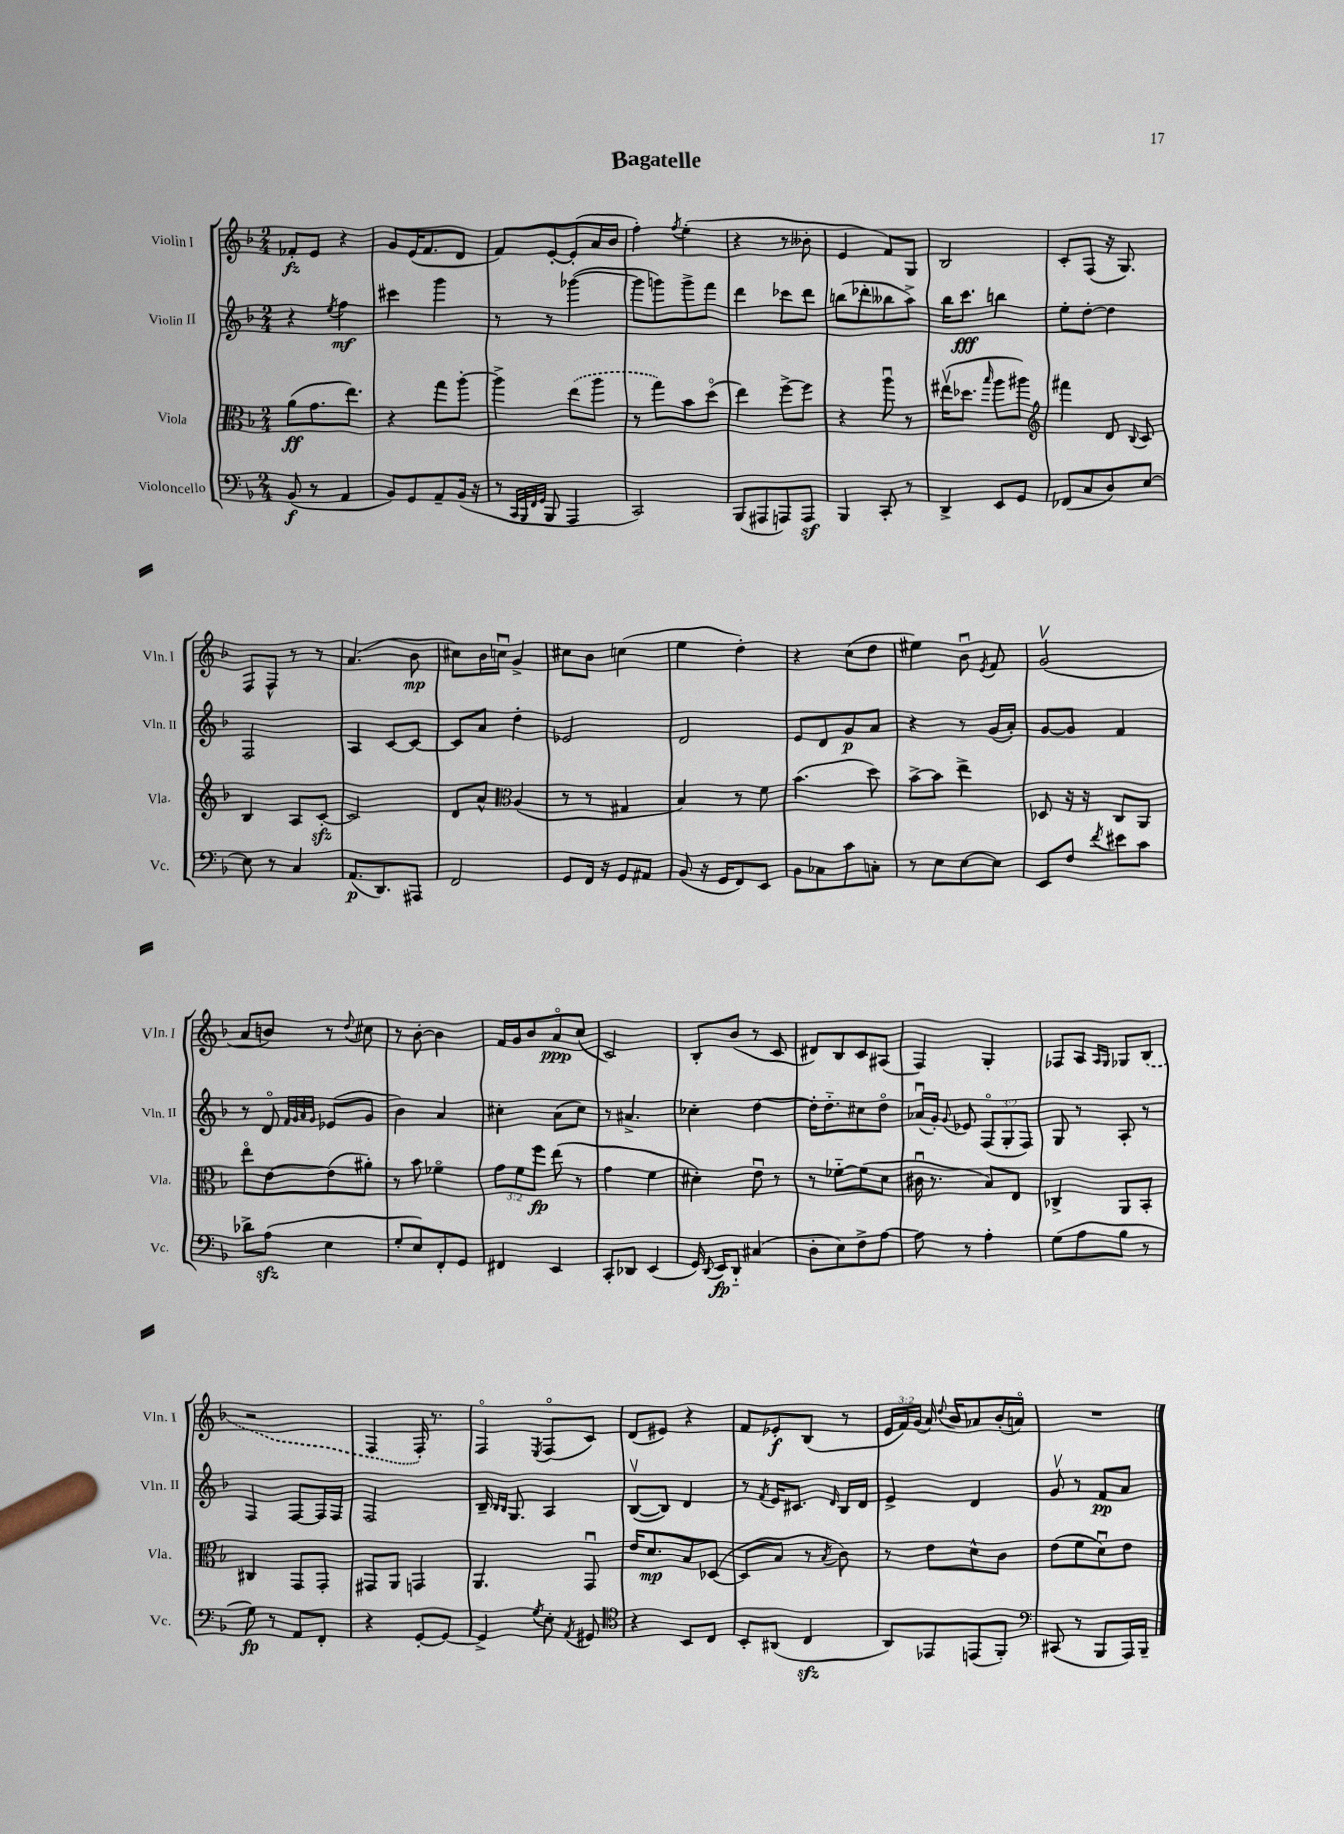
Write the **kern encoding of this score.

**kern	**kern	**kern	**kern
*staff4	*staff3	*staff2	*staff1
*clefF4	*clefC3	*clefG2	*clefG2
*k[b-]	*k[b-]	*k[b-]	*k[b-]
*M2/4	*M2/4	*M2/4	*M2/4
(8BB-	(8a	4r	8f-'
8r	8.g	.	8e
.	.	8qee	.
4AA	.	4ff	4r
.	8.ee)	.	.
=	=	=	=
8BB-)	4r	4ccc#	8g
8GG	.	.	(16e
.	.	.	8.f
8AA~	8gg	4ggg	.
(16BB-	[8aa'	.	8d
16r	.	.	.
=	=	=	=
8r	4aa^]	8r	8f)
32qqCC	.	.	.
32qqBBB-	.	.	.
32qqFF	.	.	.
32qqGG	.	.	.
8BBB-	.	8r	[8e'
4AAA	(8ee	([4ggg-	(8e']
.	8aa	.	16a
.	.	.	16b-
=	=	=	=
2CC)	8r	8ggg-]	4ff')
.	8gg)	8ggg)	.
.	.	.	8qff
.	8b-	8ggg^	(4ee'
.	(8ddo	8fff	.
=	=	=	=
(8BBB-	4ee)	4ddd	4r
8AAA#	.	.	.
8AAA)	[8ff^	8ccc-	8r
8AAA	8ff]	8ddd	8b--'
=	=	=	=
4BBB-	4r	(8bb	4e
.	.	8ddd-'	.
8CC'	8aau	8bb--	8f)
8r	8r	8aa^)	8G
=	=	=	=
4DD^	(16ee#v	16bb-	2B-
.	8.dd-	8.ccc	.
.	16qqbb-	.	.
8EE	8aa	4bb	.
8GG	8aa#)	.	.
=	=	=	=
*	*clefG2	*	*
(8FF-	4fff#	8ee'	8c'
8C	.	[8dd'	(8F
8D)	8d	4dd]	16r
.	.	.	8.G)
.	8qqB-	.	.
[8E	8c	.	.
=	=	=	=
8E]	4B-	2F	8F
8r	.	.	8F^^
4C	8A	.	8r
.	[8c'	.	8r
=	=	=	=
(8.AA	2c]	4A	(4.a
8.DD)	.	.	.
.	.	[8c	.
8AAA#	.	8c_	8b-
=	=	=	=
2FF	8d	8c]	8cc#)
.	8a^^	8a	16b-
.	.	.	16ccu
*	*clefC3	*	*
.	(4A	4dd'	4g^
=	=	=	=
8GG	8r	2e-	8cc#
16FF	8r	.	8b-
16r	.	.	.
8GG	4G#	.	(4cc
8AA#	.	.	.
=	=	=	=
(8BB-	4B-)	2d	4ee
16r	.	.	.
16GG	.	.	.
8FF)	8r	.	4dd')
8EE	8f	.	.
=	=	=	=
8BB-	(4.b-	8e	4r
8C-	.	8d	.
8c	.	8g	(8cc
8C'	8dd)	8a	8dd
=	=	=	=
8r	[8b-^	4r	4ee#)
8E	8b-]	.	.
[8E	4ee^	8r	8b-u
.	.	.	8qe
8E]	.	(16g	8f
.	.	16a')	.
=	=	=	=
8EE	8D-	[8g	(2gv
8F	16r	8g]	.
.	16r	.	.
8qf	.	.	.
8e#	8C	4f	.
8c	8AA	.	.
=	=	=	=
8d-^	8eeo	8r	8a
(8A	[8e	8do	8b)
.	.	32qqf	.
.	.	32qqg	.
.	.	32qqa	.
.	.	32qqg	.
4E	(8e]	(8e-	8r
.	.	.	8qqdd
.	8a#')	8g	8cc#
=	=	=	=
8G'	8r	4b-)	8r
8E)	8b-	.	[8b-'
8FF'	4f-o	4a	4b-]
8GG	.	.	.
=	=	=	=
4FF#	12g	4cc#'	16f
.	.	.	16g
.	12f	.	.
.	.	.	8b-
.	12ff	.	.
4EE	(8ee	(8a	8ao
.	8r	8cc#)	(8cc
=	=	=	=
8CC'	4g	8r	2c)
8DD-	.	4.a#^	.
(4EE	4f	.	.
=	=	=	=
16GG)	4d#')	4cc-'	8B-'
8qqDD	.	.	.
16EE	.	.	.
8DD'~	.	.	(8b-
(4C#	8eu	[4dd	8r
.	8r	.	8c
=	=	=	=
8D'	8r	16dd']	8d#)
.	.	8.dd'~	.
8E)	[8f-'~	.	8B-
8F^	(8f-]	8cc#	8c
[8A	8d	8ddo	(8A#
=	=	=	=
8A]	16c#u	(16a-u	4F)
.	8.r	16g')	.
.	.	8qqg	.
8r	.	8e-	.
4A'	8B-)	(12Fo	4G'
.	.	12G'	.
.	8E	.	.
.	.	12F)	.
=	=	=	=
(8G	4C-^	8G	8F-
8A	.	8r	8A
.	.	.	16qqA
.	.	.	16qqG
8B-	8AA	8A'	8G-
8r	8BB-'	8r	(8B-
=	=	=	=
8G)	4C#	4F	2r
8r	.	.	.
8AA	8GG	[8F	.
8FF'	8GG'	16F]	.
.	.	16F	.
=	=	=	=
4r	8GG#	2F	4F
.	8AA	.	.
[8GG'	4GG	.	16F')
.	.	.	8.r
8GG_	.	.	.
=	=	=	=
4GG^]	4.AA	16B-~	4Fo
.	.	16qqB-	.
.	.	16qqB-	.
.	.	8.G	.
8qG	.	.	8qE
8E'	.	4A	(8Fo
8qAA	.	.	.
8GG#	8GGu	.	8c)
=	=	=	=
*clefC4	*	*	*
4r	16e	([8B-v	(8d
.	8.d	.	.
.	.	8B-])	8e#)
8BB-	8B-	4d	4r
8C	([8D-	.	.
=	=	=	=
8BB-'	8D-]	8r	8f
.	.	8qf	.
(8AA#	8B-	16e	8e-'
.	.	8.c#	.
4C	8r	.	(8B-
.	8qB-	16qqd	.
.	8c)	16B-	8r
.	.	16d	.
=	=	=	=
8AA)	8r	4e^	24e
.	.	.	24f)
.	.	.	(24g
8EE-	8e	.	16a)
.	.	.	8qqdd
.	.	.	16b-
(8EE	8d^^	4d	8a-
8FF')	8c	.	(16b-'
.	.	.	16ao)
=	=	=	=
*clefF4	*	*	*
(8CC#	(8e	8gv	2r
8r	8f	8r	.
8BBB-	8du)	8f	.
16AAA)	8e	8a	.
16BBB-~	.	.	.
==	==	==	==
*-	*-	*-	*-
